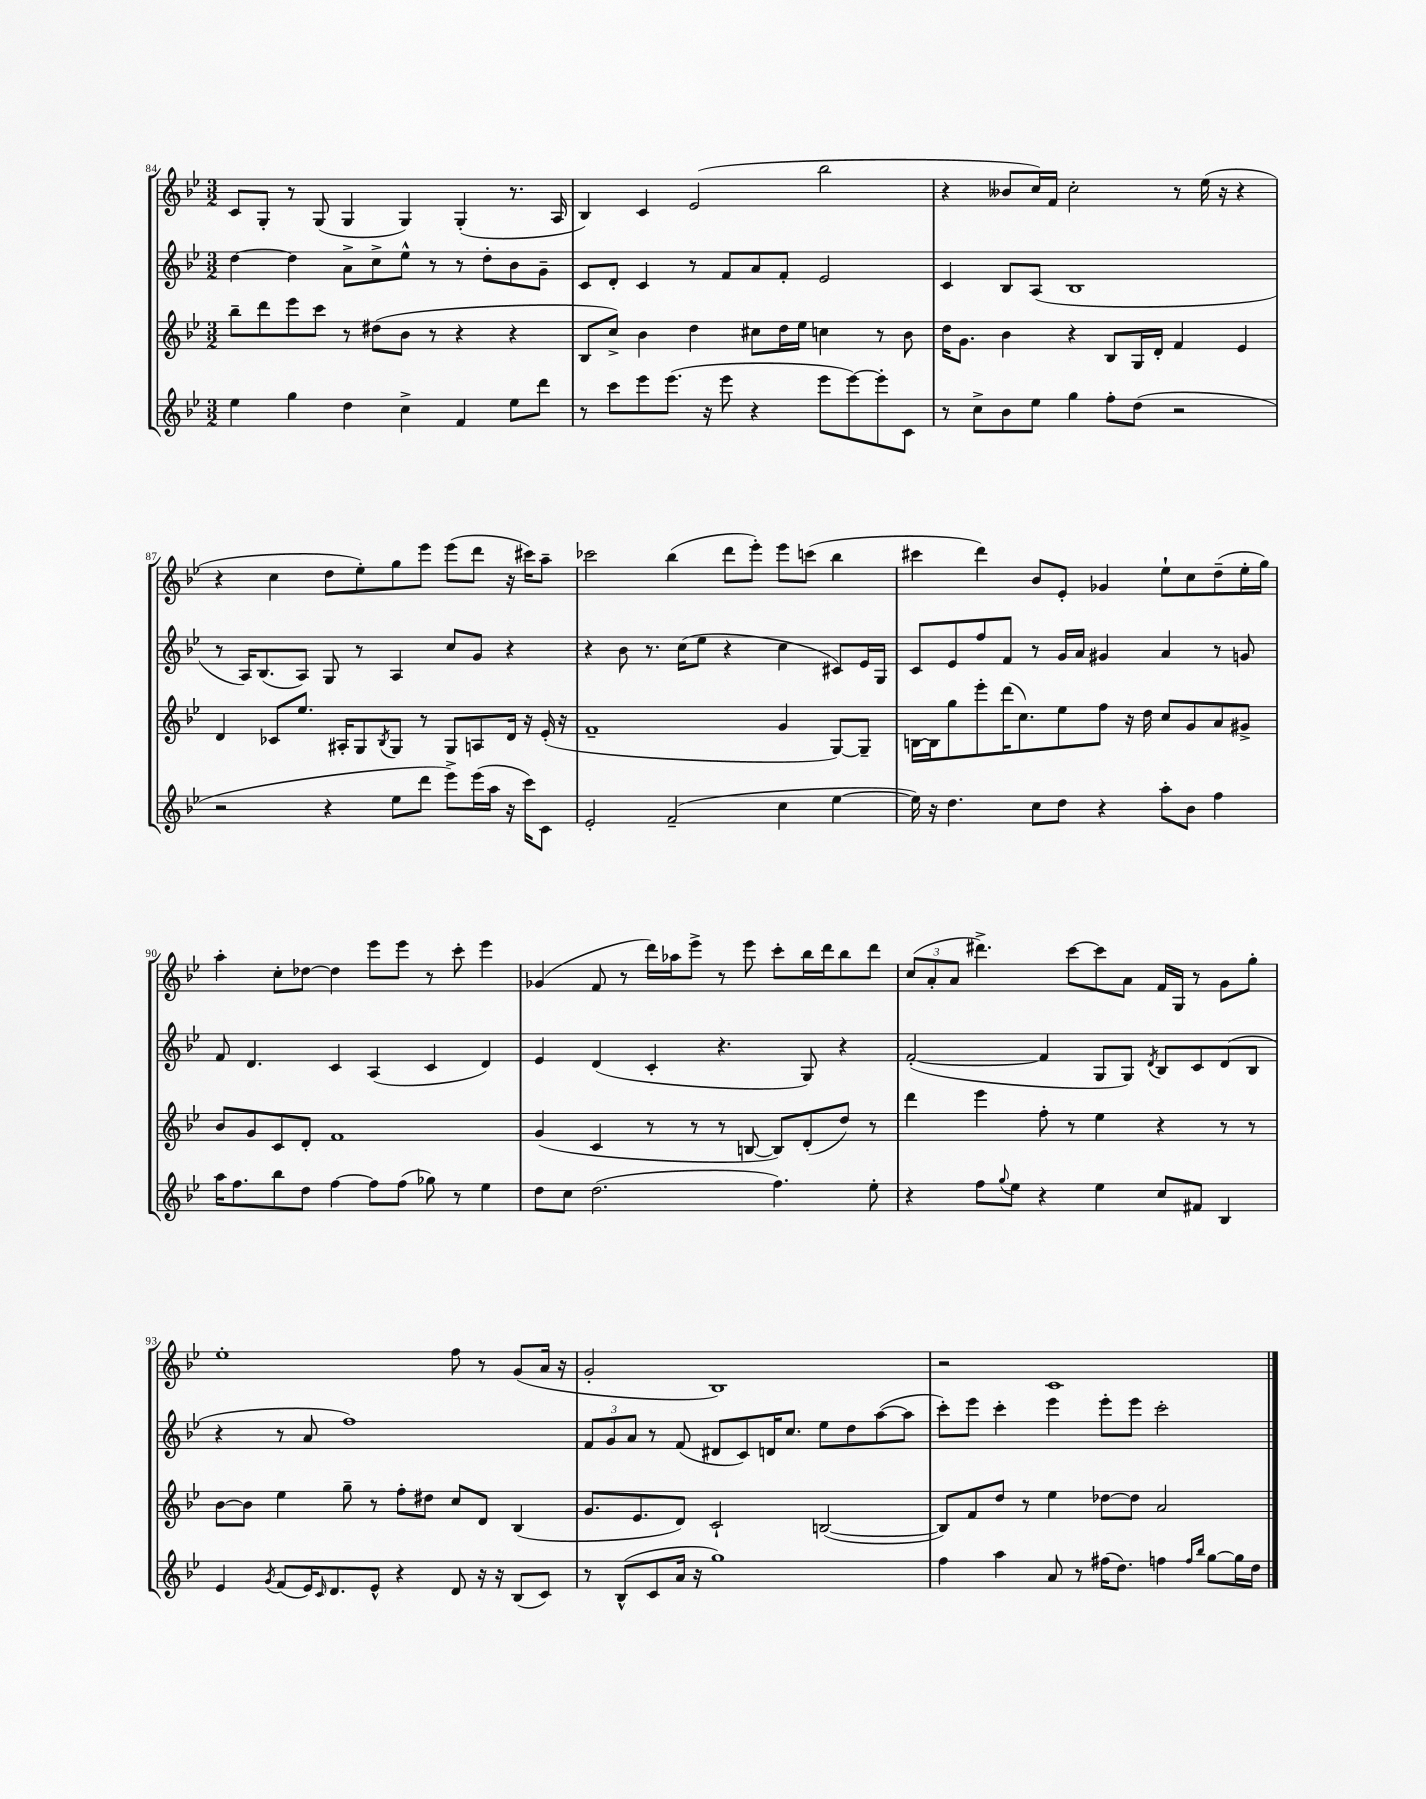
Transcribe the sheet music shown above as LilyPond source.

<<
\new StaffGroup <<
\new Staff = "s0" {
    \clef treble \key bes \major \numericTimeSignature \time 3/2
    c'8 g8-. r8 g8( g4 g4) g4-.( r8. a16 |
    bes4) c'4 ees'2( bes''2 |
    r4 beses'8 c''16) f'16 c''2-. r8 ees''16( r16 r4 |
    r4 c''4 d''8 ees''8-.) g''8 ees'''8 ees'''8( d'''8 r16 cis'''16) a''8-- |
    ces'''2 bes''4( d'''8 ees'''8-.) ees'''8 c'''8( bes''4 |
    cis'''4 d'''4) bes'8 ees'8-. ges'4 ees''8-! c''8 d''8--( ees''16-. g''16) |
    a''4-. c''8-. des''8~ des''4 ees'''8 ees'''8 r8 c'''8-. ees'''4 |
    ges'4( f'8 r8 d'''16) aes''16 ees'''8-> r8 ees'''8 c'''8-. bes''16 d'''16 bes''8 d'''8 |
    \tuplet 3/2 { c''8( a'8-. a'8 } dis'''4.->) c'''8~ c'''8 a'8 f'16 g16 r8 g'8 g''8-. |
    ees''1-. f''8 r8 g'8( a'16 r16 |
    g'2-. bes1) |
    r2 c'1 \bar "|." |
}
\new Staff = "s1" {
    \clef treble \key bes \major \numericTimeSignature \time 3/2
    d''4~ d''4 a'8-> c''8-> ees''8-^ r8 r8 d''8-. bes'8 g'8-- |
    c'8 d'8-. c'4 r8 f'8 a'8 f'8-. ees'2 |
    c'4 bes8 a8( bes1 |
    r8 a16) bes8.( a8) g8 r8 a4 c''8 g'8 r4 |
    r4 bes'8 r8. c''16( ees''8 r4 c''4 cis'8) ees'16 g16 |
    c'8 ees'8 f''8 f'8 r8 g'16 a'16 gis'4 a'4 r8 g'8 |
    f'8 d'4. c'4 a4( c'4 d'4) |
    ees'4 d'4( c'4-. r4. g8) r4 |
    f'2~-.( f'4 g8 g8) \acciaccatura { d'8 } bes8 c'8 d'8( bes8 |
    r4 r8 a'8 f''1) |
    \tuplet 3/2 { f'8 g'8 a'8 } r8 f'8( dis'8 c'8) d'16 c''8. ees''8 d''8 a''8~( a''8 |
    c'''8-.) ees'''8 c'''4-. ees'''4 ees'''8-. ees'''8 c'''2-. \bar "|." |
}
\new Staff = "s2" {
    \clef treble \key bes \major \numericTimeSignature \time 3/2
    bes''8-- d'''8 ees'''8 c'''8 r8 dis''8( bes'8 r8 r4 r4 |
    bes8 c''8->) bes'4 d''4 cis''8 d''16 ees''16 c''4 r8 bes'8 |
    d''16 g'8. bes'4 r4 bes8 g16 d'16-. f'4 ees'4 |
    d'4 ces'8 ees''8. ais16-. g8 \acciaccatura { bes8 } g8 r8 g8 a8 d'16 r16 ees'16-.( r16 |
    f'1-- g'4 g8~) g8-- |
    b16~ b16 g''8 ees'''8-. d'''16( c''8.) ees''8 f''8 r16 d''16 c''8 g'8 a'8 gis'8-> |
    bes'8 g'8 c'8 d'8-. f'1 |
    g'4( c'4 r8 r8 r8 b8~ b8) d'8-.( d''8) r8 |
    d'''4 ees'''4 f''8-. r8 ees''4 r4 r8 r8 |
    bes'8~ bes'8 ees''4 g''8-- r8 f''8-. dis''8 c''8 d'8 bes4( |
    g'8. ees'8. d'8) c'2-! b2~( |
    b8) f'8 d''8 r8 ees''4 des''8~ des''8 a'2 \bar "|." |
}
\new Staff = "s3" {
    \clef treble \key bes \major \numericTimeSignature \time 3/2
    ees''4 g''4 d''4 c''4-> f'4 ees''8 d'''8 |
    r8 c'''8 ees'''8 ees'''8.( r16 ees'''8 r4 ees'''8 ees'''8~) ees'''8-. c'8 |
    r8 c''8-> bes'8 ees''8 g''4 f''8-. d''8( r2 |
    r2 r4 ees''8 d'''8 ees'''8->) ees'''16( a''16 r16 c'''16) c'8 |
    ees'2-. f'2--( c''4 ees''4~ |
    ees''16) r16 d''4. c''8 d''8 r4 a''8-. bes'8 f''4 |
    a''16 f''8. bes''8 d''8 f''4~ f''8 f''8( ges''8) r8 ees''4 |
    d''8 c''8 d''2.( f''4.) ees''8-. |
    r4 f''8 \appoggiatura { g''8 } ees''8 r4 ees''4 c''8 fis'8 bes4 |
    ees'4 \acciaccatura { g'8 } f'8( ees'16) \grace { c'16 } d'8. ees'8-^ r4 d'8 r16 r16 bes8( c'8) |
    r8 bes8-^( c'8 a'16 r16 g''1) |
    f''4 a''4 a'8 r8 fis''16( d''8.) f''4 \grace { f''16 bes''16 } g''8~ g''16 d''16 \bar "|." |
}
>>
>>
\layout { \context { \Score currentBarNumber = #84 } }
